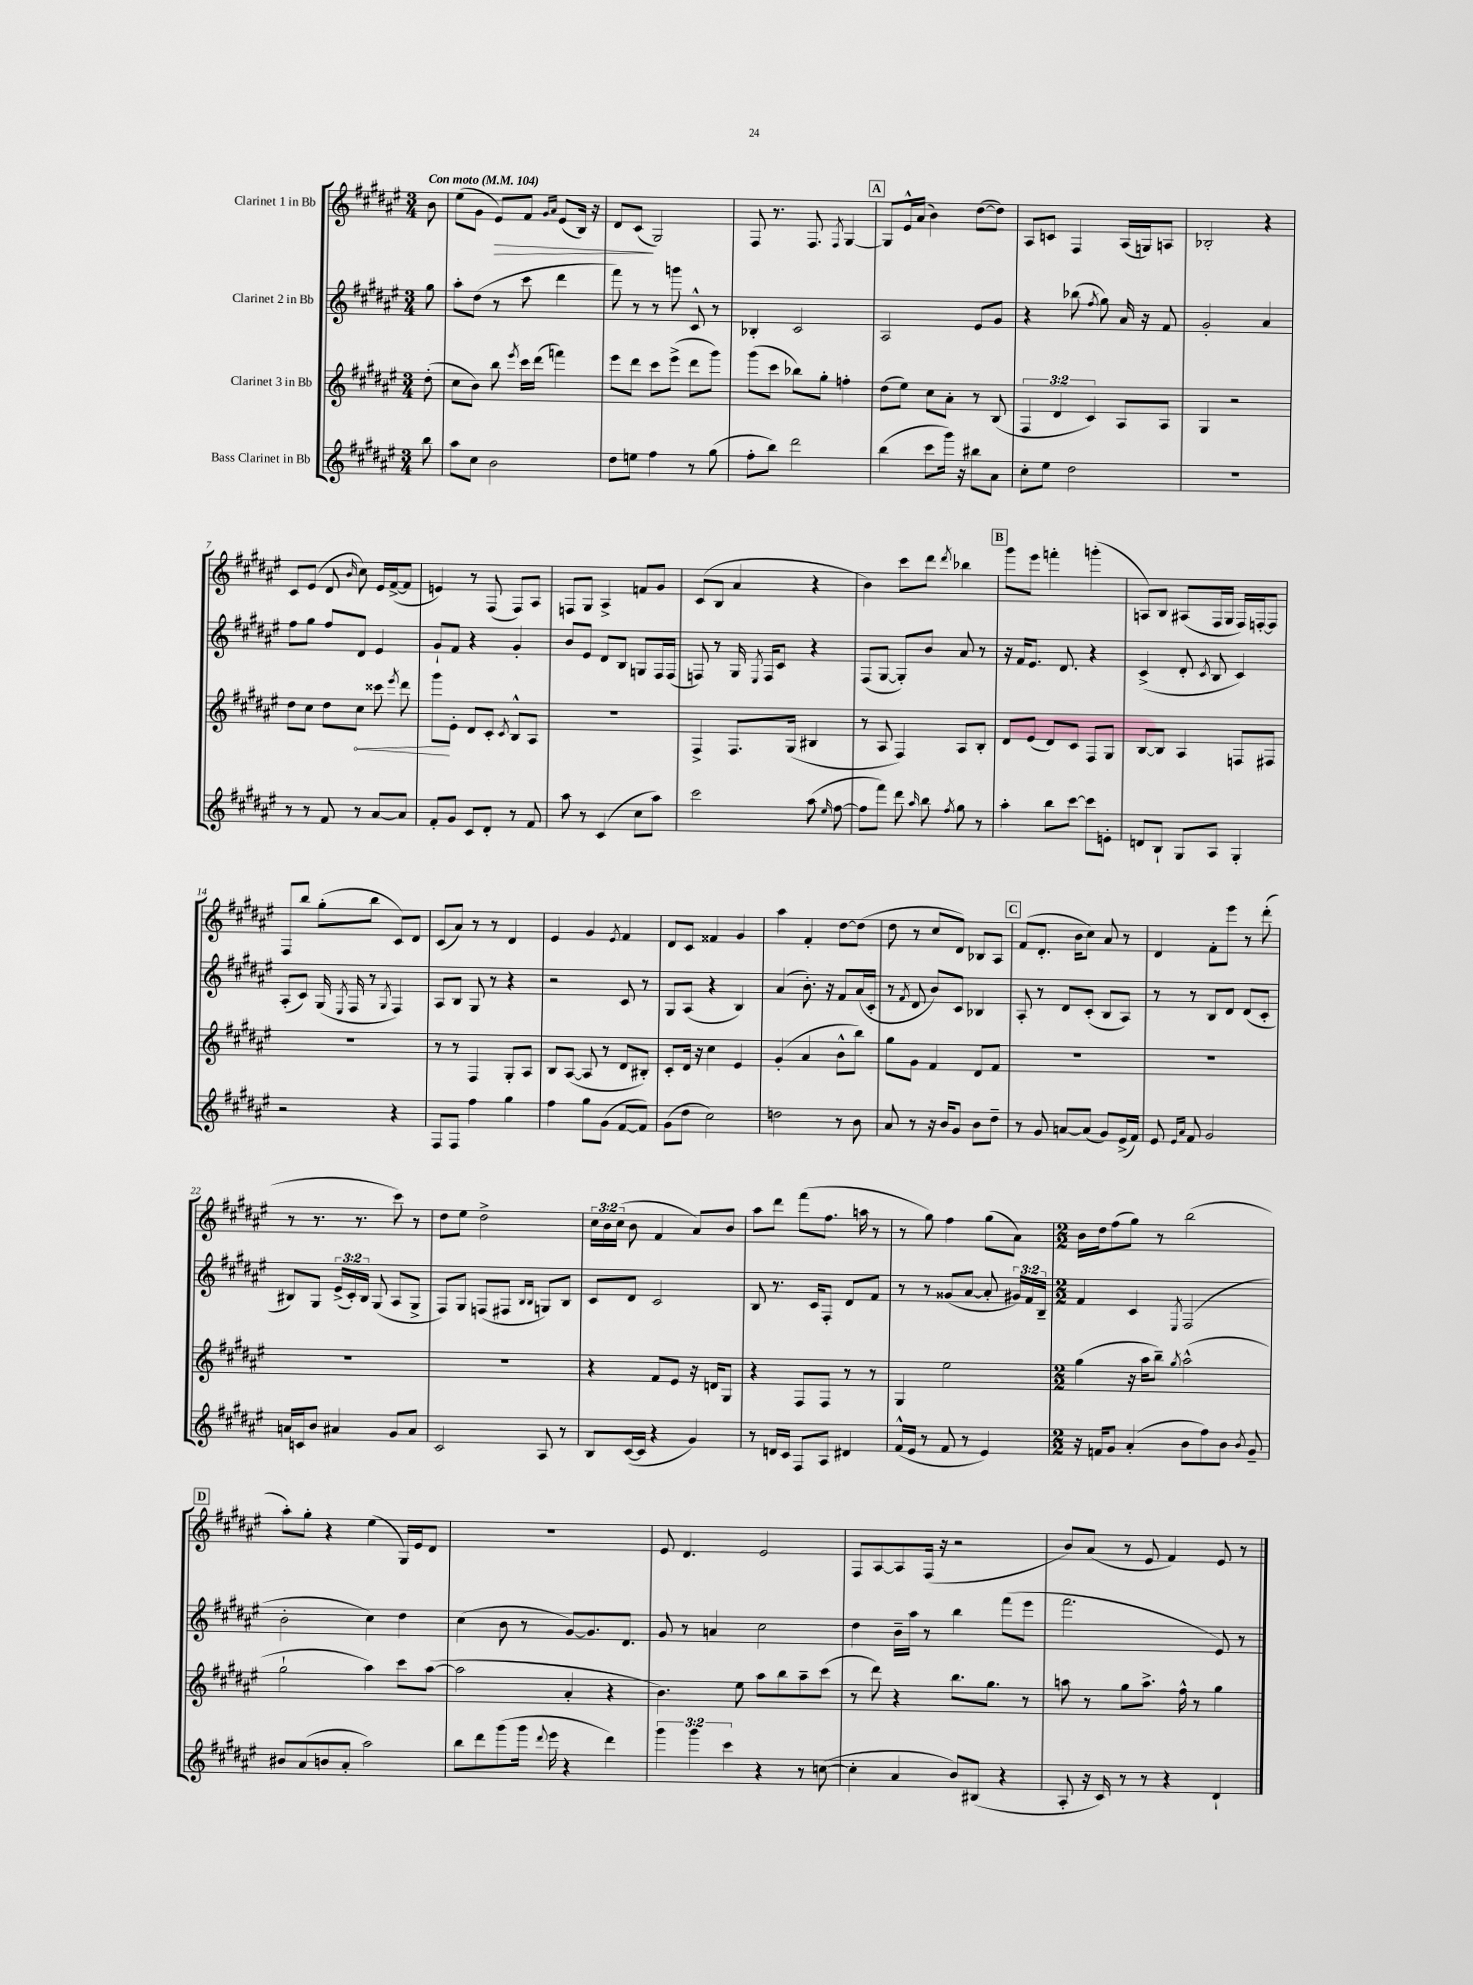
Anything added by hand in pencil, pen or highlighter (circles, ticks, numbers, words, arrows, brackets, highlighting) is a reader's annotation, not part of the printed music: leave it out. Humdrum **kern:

**kern	**kern	**dynam	**kern	**kern	**dynam
*part4	*part3	*part3	*part2	*part1	*part1
*staff4	*staff3	*staff3	*staff2	*staff1	*staff1
*I"Bass Clarinet in Bb	*I"Clarinet 3 in Bb	*	*I"Clarinet 2 in Bb	*I"Clarinet 1 in Bb	*
*clefG2	*clefG2	*	*clefG2	*clefG2	*
*k[f#c#g#d#a#e#]	*k[f#c#g#d#a#e#]	*	*k[f#c#g#d#a#e#]	*k[f#c#g#d#a#e#]	*
*M3/4	*M3/4	*	*M3/4	*M3/4	*
*MM104	*MM104	*	*MM104	*MM104	*
=	=	=	=	=	=
!	!	!	!	!LO:TX:a:B:t=Con moto	!
8bb\	(8dd#'\	.	8gg#\	8b\	.
=1	=1	=1	=1	=1	=1
8aa#\L	8cc#\L	.	8aa#'\L	(8ee#\L	.
8cc#\J	8b\J)	.	(8dd#\J	8g#\J	.
!	!	!	!	!	!LO:HP:b
2b\	8bb\	.	8r	8e#/L)	>
.	8qeee#/	.	.	.	.
.	16ccc#\LL	.	8ccc#\	8f#/J	.
.	(16ddd#\JJ	.	.	.	.
.	.	.	.	16qqg#/LL	.
.	.	.	.	16qqa#/JJ	.
.	4fffn\)	.	4ddd#\	(8e#/L	.
.	.	.	.	16B/Jk)	.
.	.	.	.	16r	.
=2	=2	=2	=2	=2	=2
8dd#\L	8eee#\L	.	8fff#\)	8d#/L	.
8een\J	8ddd#\J	.	8r	(8c#/J	.
4ff#\	8ccc#\L	.	8r	2G#/)	]
.	(8eee#^\J	.	8gggn\	.	.
8r	8ddd#\L	.	8c#^^/	.	.
(8gg#\	8ggg#\J)	.	8r	.	.
=3	=3	=3	=3	=3	=3
8ff#'\L	(8ggg#\L	.	4B-X'/	8F#/	.
8bb\J)	8ccc#\J	.	.	8.r	.
2ddd#\	8bb-X\L)	.	2c#/	.	.
.	.	.	.	8.F#/	.
.	8gg#'\J	.	.	.	.
.	.	.	.	8qF#/	.
.	4ffn'\	.	.	[4G#/	.
!!LO:REH:place=s1:t=A
=4	=4	=4	=4	=4	=4
(4bb\	(8dd#\L	.	2A#/	8G#/L]	.
.	8ee#\J)	.	.	16e#^^/L	.
.	.	.	.	(16a#/JJ	.
8ccc#\L	8cc#\L	.	.	4b\)	.
16ggg#\Jk)	8a#'\J	.	.	.	.
16r	.	.	.	.	.
8bb#X\L	8r	.	8e#/L	([8dd#\L	.
8a#\J	(8B/	.	8g#/J	8dd#\J])	.
=5	=5	=5	=5	=5	=5
8cc#'\L	6F#/	.	4r	8A#/L	.
8ee#\J	.	.	.	8cn/J	.
.	6d#/	.	.	.	.
2dd#\	.	.	(8bb-X\	4F#/	.
.	6c#/)	.	.	.	.
.	.	.	8qff#/	.	.
.	.	.	8gg#\)	.	.
.	8A#/L	.	16a#/	(16A#/LL	.
.	.	.	16r	16Gn/J)	.
.	8A#/J	.	8f#/	8An/J	.
=6	=6	=6	=6	=6	=6
2.r	4G#/	.	2g#'/	2B-X'/	.
.	2r	.	.	.	.
.	.	.	4a#/	4r	.
!!LO:LB:g=z
=7	=7	=7	=7	=7	=7
8r	8dd#\L	.	8ff#\L	8c#/L	.
8r	8cc#\J	.	8gg#\J	(8e#/J	.
8f#/	8dd#\L	.	8ff#/L	8d#/	.
.	.	.	.	16qqb/	.
!	!	!LO:HP:b	!	!	!
8r	8cc#\J	<	8d#/J	8cc#\)	.
[8a#/L	8ccc##X\	.	4e#/	16e#/LL	.
.	.	.	.	([16f#^/J	.
.	8qeee#/	.	.	.	.
8a#/J]	8ddd#\	.	.	8f#/J]	.
=8	=8	=8	=8	=8	=8
8f#'/L	8ggg#\L	.	8g#`/L	4en/)	.
8g#/J	8e#'\J	[	8f#/J	.	.
8c#/L	8d#/L	.	4r	8r	.
8d#'/J	8c#'/J	.	.	(8F#/	.
.	8qc#/	.	.	.	.
8r	8B^^/L	.	4g#'/	8F#/L)	.
8f#/	8A#/J	.	.	8A#/J	.
=9	=9	=9	=9	=9	=9
8aa#\	2.r	.	8b/L	8Fn/L	.
8r	.	.	8e#/J	8G#/J	.
(4c#/	.	.	8d#/L	4A#^/	.
.	.	.	8B/J	.	.
8cc#\L	.	.	8Gn/L	8fn/L	.
8aa#\J)	.	.	16F#/L	8g#/J	.
.	.	.	(16F#/JJ	.	.
=10	=10	=10	=10	=10	=10
2ccc#\	4F#^/	.	8Fn/)	(8c#/L	.
.	.	.	8r	8B/J	.
.	8.F#/L	.	16G#/	4a#/	.
.	.	.	8qE#/	.	.
.	.	.	16F/KL	.	.
.	.	.	8c#/J	.	.
.	(16G#/Jk	.	.	.	.
(8aa#\	4B#X/	.	4r	4r	.
16qqee#/	.	.	.	.	.
[8ff#\	.	.	.	.	.
=11	=11	=11	=11	=11	=11
8ff#\L]	8r	.	(8F#/L	4b\)	.
8fff#\J)	8A#/	.	[8G#/J	.	.
8ddd#\	4F#/)	.	8G#'/L])	8ccc#\L	.
16qqaa#/	.	.	.	.	.
8bb\	.	.	8b/J	8ddd#\J	.
8qff#/	.	.	.	8qddd#/	.
8gg#\	8A#/L	.	8a#/	4bb-X\	.
8r	8B'/J	.	8r	.	.
!!LO:REH:place=s1:t=B
=12	=12	=12	=12	=12	=12
4aa#'\	8d#/L	.	16r	8ggg#\L	.
.	.	.	16f#/KL	.	.
.	(8e#/J	.	8.e#/J	8eee#\J	.
8bb\L	8d#/L)	.	.	4fffn'\	.
.	.	.	8.d#/	.	.
[8ccc#\J	8c#/J	.	.	.	.
8ccc#\L]	8F#/L	.	4r	(4gggn'\	.
8en'\J	8G#/J	.	.	.	.
=13	=13	=13	=13	=13	=13
8dn/L	[8B/L	.	(4c#^/	8An/L)	.
8B`/J	8B/J]	.	.	8B/J	.
8G#/L	4A#/	.	8d#'/	(8A#X/L	.
.	.	.	8qc#/	.	.
8A#/J	.	.	8B/	16F#/L	.
.	.	.	.	16G#/JJ	.
4G#'/	8Fn/L	.	4c#/)	16F#/LL)	.
.	.	.	.	[16Fn'/J	.
.	8F#X/J	.	.	8F/J]	.
!!LO:LB:g=z
=14	=14	=14	=14	=14	=14
2r	2.r	.	(8A#'/L	8F#/L	.
.	.	.	8c#/J)	8bb/J	.
.	.	.	(16G#/	(8gg#'\L	.
.	.	.	8qE#/	.	.
.	.	.	16F#/	.	.
.	.	.	8r	8bb\J	.
.	.	.	8qG#/	.	.
4r	.	.	4F#/)	8c#/L)	.
.	.	.	.	8d#/J	.
=15	=15	=15	=15	=15	=15
8F#/L	8r	.	8A#/L	(8c#/L	.
8F#/J	8r	.	8B/J	8a#/J)	.
4ff#\	4F#/	.	8G#/	8r	.
.	.	.	8r	8r	.
4gg#\	8G#'/L	.	4r	4d#/	.
.	8A#/J	.	.	.	.
=16	=16	=16	=16	=16	=16
4ff#\	8B/L	.	2r	4e#/	.
.	([8A#/J	.	.	.	.
8gg#\L	8A#/]	.	.	4g#/	.
(8g#\J	8r	.	.	.	.
.	.	.	.	8qe#/	.
[8f#/L	8d#/L	.	8c#/	4f#/	.
8f#/J])	8B#X'/J)	.	8r	.	.
=17	=17	=17	=17	=17	=17
(8g#\L	8c#'/L	.	8G#/L	8d#/L	.
8dd#\J	16d#/Jk	.	(8A#/J	8c#/J	.
.	16r	.	.	.	.
2cc#\)	4cc#\	.	4r	4f##X/	.
.	4e#/	.	4B/)	4g#/	.
=18	=18	=18	=18	=18	=18
2ddn\	(4g#'/	.	(4a#/	4aa#\	.
.	4a#/	.	8.b'\)	4f#'/	.
.	.	.	16r	.	.
8r	8b^^\L	.	8f#/L	[8dd#\L	.
8b\	8bb\J)	.	(16a#/L	(8dd#\J]	.
.	.	.	16c#'/JJ	.	.
=19	=19	=19	=19	=19	=19
8a#/	8gg#\L	.	8r	8dd#\	.
.	.	.	8qf#/	.	.
8r	8g#\J	.	8d#/	8r	.
16r	4f#/	.	8b/L)	8cc#/L	.
16b/KL	.	.	.	.	.
8g#/J	.	.	8c#/J	8d#/J)	.
8b\L	8d#/L	.	4B-X/	8B-X/L	.
8dd#~\J	8f#/J	.	.	8A#/J	.
!!LO:REH:place=s1:t=C
=20	=20	=20	=20	=20	=20
8r	2.r	.	8A#'/	(8f#/L	.
8g#/	.	.	8r	8.d#'/J	.
[8an/L	.	.	8d#/L	.	.
.	.	.	.	16b\KL	.
(8a/J]	.	.	(8c#'/J	8cc#\J)	.
8g#/L)	.	.	8B/L	8a#/	.
(16e#^/L	.	.	8A#/J)	8r	.
16f#/JJ)	.	.	.	.	.
=21	=21	=21	=21	=21	=21
8e#/	2.r	.	8r	4d#/	.
16qqe#/LL	.	.	.	.	.
16qqa#/JJ	.	.	.	.	.
8f#/	.	.	8r	.	.
2g#/	.	.	8B/L	8f#'\L	.
.	.	.	8d#/J	8eee#\J	.
.	.	.	(8d#/L	8r	.
.	.	.	8c#'/J	(8ddd#'\	.
!!LO:LB:g=z
=22	=22	=22	=22	=22	=22
16an/LL	2.r	.	8B#X/L)	8r	.
16cn/J	.	.	.	.	.
8b/J	.	.	8G#/J	8.r	.
4a#X/	.	.	(24e#^/LL	.	.
.	.	.	24c#'/)	.	.
.	.	.	.	8.r	.
.	.	.	24B#/JJ	.	.
.	.	.	(8G#/	.	.
8g#/L	.	.	8A#/L	8ccc#\)	.
8a#/J	.	.	8G#^/J	8r	.
=23	=23	=23	=23	=23	=23
2c#/	2.r	.	8F#/L)	8dd#\L	.
.	.	.	8G#/J	8ee#\J	.
.	.	.	(8Fn/L	2dd#^\	.
.	.	.	8F#X/J	.	.
.	.	.	16qqB/LL	.	.
.	.	.	16qqB/JJ	.	.
8A#/	.	.	8Gn/L)	.	.
8r	.	.	8B/J	.	.
=24	=24	=24	=24	=24	=24
8B/L	4r	.	8c#/L	24cc#\LL	.
.	.	.	.	24b\	.
.	.	.	.	(24cc#\JJ	.
([16c#/L	.	.	8d#/J	8b\	.
16c#/JJ]	.	.	.	.	.
4r	8f#/L	.	2c#/	4f#/	.
.	8e#/J	.	.	.	.
4g#/)	16r	.	.	8a#/L)	.
.	16dn/KL	.	.	.	.
.	8G#/J	.	.	8b/J	.
=25	=25	=25	=25	=25	=25
8r	4r	.	8B/	8aa#\L	.
16dn/LL	.	.	8.r	8ddd#\J	.
16c#/JJ	.	.	.	.	.
8F#/L	8F#/L	.	.	(8fff#\L	.
.	.	.	16c#/KL	.	.
8A#/J	8F#/J	.	8F#'/J	8.ff#\J	.
4d#X/	8r	.	8d#/L	.	.
.	.	.	.	16aan\	.
.	8r	.	8f#/J	8r	.
=26	=26	=26	=26	=26	=26
(16f#^^/LL	4G#/	.	8r	8r	.
16e#/JJ	.	.	.	.	.
8r	.	.	8r	8gg#\)	.
8f#/	2ee#\	.	(8g##X/L	4ff#\	.
8r	.	.	[8a#/J	.	.
4e#/)	.	.	8a#'/]	(8gg#\L	.
.	.	.	24g#X/LL)	8a#\J)	.
.	.	.	24f#/	.	.
.	.	.	24B~/JJ	.	.
=27	=27	=27	=27	=27	=27
*M2/2	*M2/2	*	*M2/2	*M2/2	*
16r	(4gg#\	.	4f#/	16b\LL	.
16fn/KL	.	.	.	16dd#\J	.
8g#/J	.	.	.	(8ff#\	.
(4a#'/	16r	.	4c#/	8gg#\J)	.
.	16aa#\KL	.	.	.	.
.	8bb~\J)	.	.	8r	.
.	8qgg#/	.	8qE#/	.	.
8b\L	(2aa#^^\	.	(2F#/	(2bb\	.
8ff#\)	.	.	.	.	.
8b\J	.	.	.	.	.
8qb/	.	.	.	.	.
8g#~/	.	.	.	.	.
!!LO:LB:g=z
!!LO:REH:place=s1:t=D
=28	=28	=28	=28	=28	=28
8b#X/L	2gg#`\	.	2b'\	8aa#'\L)	.
(8a#/	.	.	.	8gg#'\J	.
8bn/	.	.	.	4r	.
8a#'/J	.	.	.	.	.
2aa#\)	4aa#\)	.	4cc#\)	(4ee#\	.
.	8ccc#\L	.	4dd#\	16G#/LL)	.
.	.	.	.	16e#/J	.
.	([8aa#\J	.	.	8d#/J	.
=29	=29	=29	=29	=29	=29
8bb\L	2aa#\]	.	(4cc#\	1r	.
8ddd#\	.	.	.	.	.
(8ggg#\	.	.	8b\	.	.
16ggg#\Jk	.	.	8r	.	.
8qqddd#/	.	.	.	.	.
16eee#\	.	.	.	.	.
4r	4a#'/	.	[8g#/L)	.	.
.	.	.	8.g#/]	.	.
4ddd#\)	4r	.	.	.	.
.	.	.	8.d#/J	.	.
=30	=30	=30	=30	=30	=30
6ggg#\	4.b\)	.	8g#/	8e#/	.
.	.	.	8r	4.d#/	.
6ggg#\	.	.	.	.	.
.	.	.	4an/	.	.
6ccc#\	.	.	.	.	.
.	8ee#\	.	.	.	.
4r	8aa#\L	.	2cc#\	2e#/	.
.	8bb\	.	.	.	.
8r	8aa#~\	.	.	.	.
([8ccn\	(8ccc#\J	.	.	.	.
=31	=31	=31	=31	=31	=31
4cc'\]	8r	.	4dd#\	8F#/L	.
.	8ddd#\)	.	.	[8A#/	.
4a#/	4r	.	16b~\LL	8A#/]	.
.	.	.	16aa#\JJ	.	.
.	.	.	8r	(16F#/Jk	.
.	.	.	.	16r	.
8b/L)	8.bb\L	.	4bb\	2r	.
(8B#X/J	.	.	.	.	.
.	8.gg#\J	.	.	.	.
4r	.	.	(8fff#\L	.	.
.	8r	.	8eee#\J	.	.
=32	=32	=32	=32	=32	=32
8A#'/	8aan\	.	2.fff#\	8b/L)	.
16r	8r	.	.	(8a#/J	.
16c#/)	.	.	.	.	.
8r	8gg#\L	.	.	8r	.
8r	8.aa^\J	.	.	8e#/	.
4r	.	.	.	4f#/)	.
.	16ff#^^\	.	.	.	.
.	8r	.	.	.	.
4d#`/	4gg#\	.	8e#/)	8e#/	.
.	.	.	8r	8r	.
==	==	==	==	==	==
*-	*-	*-	*-	*-	*-
